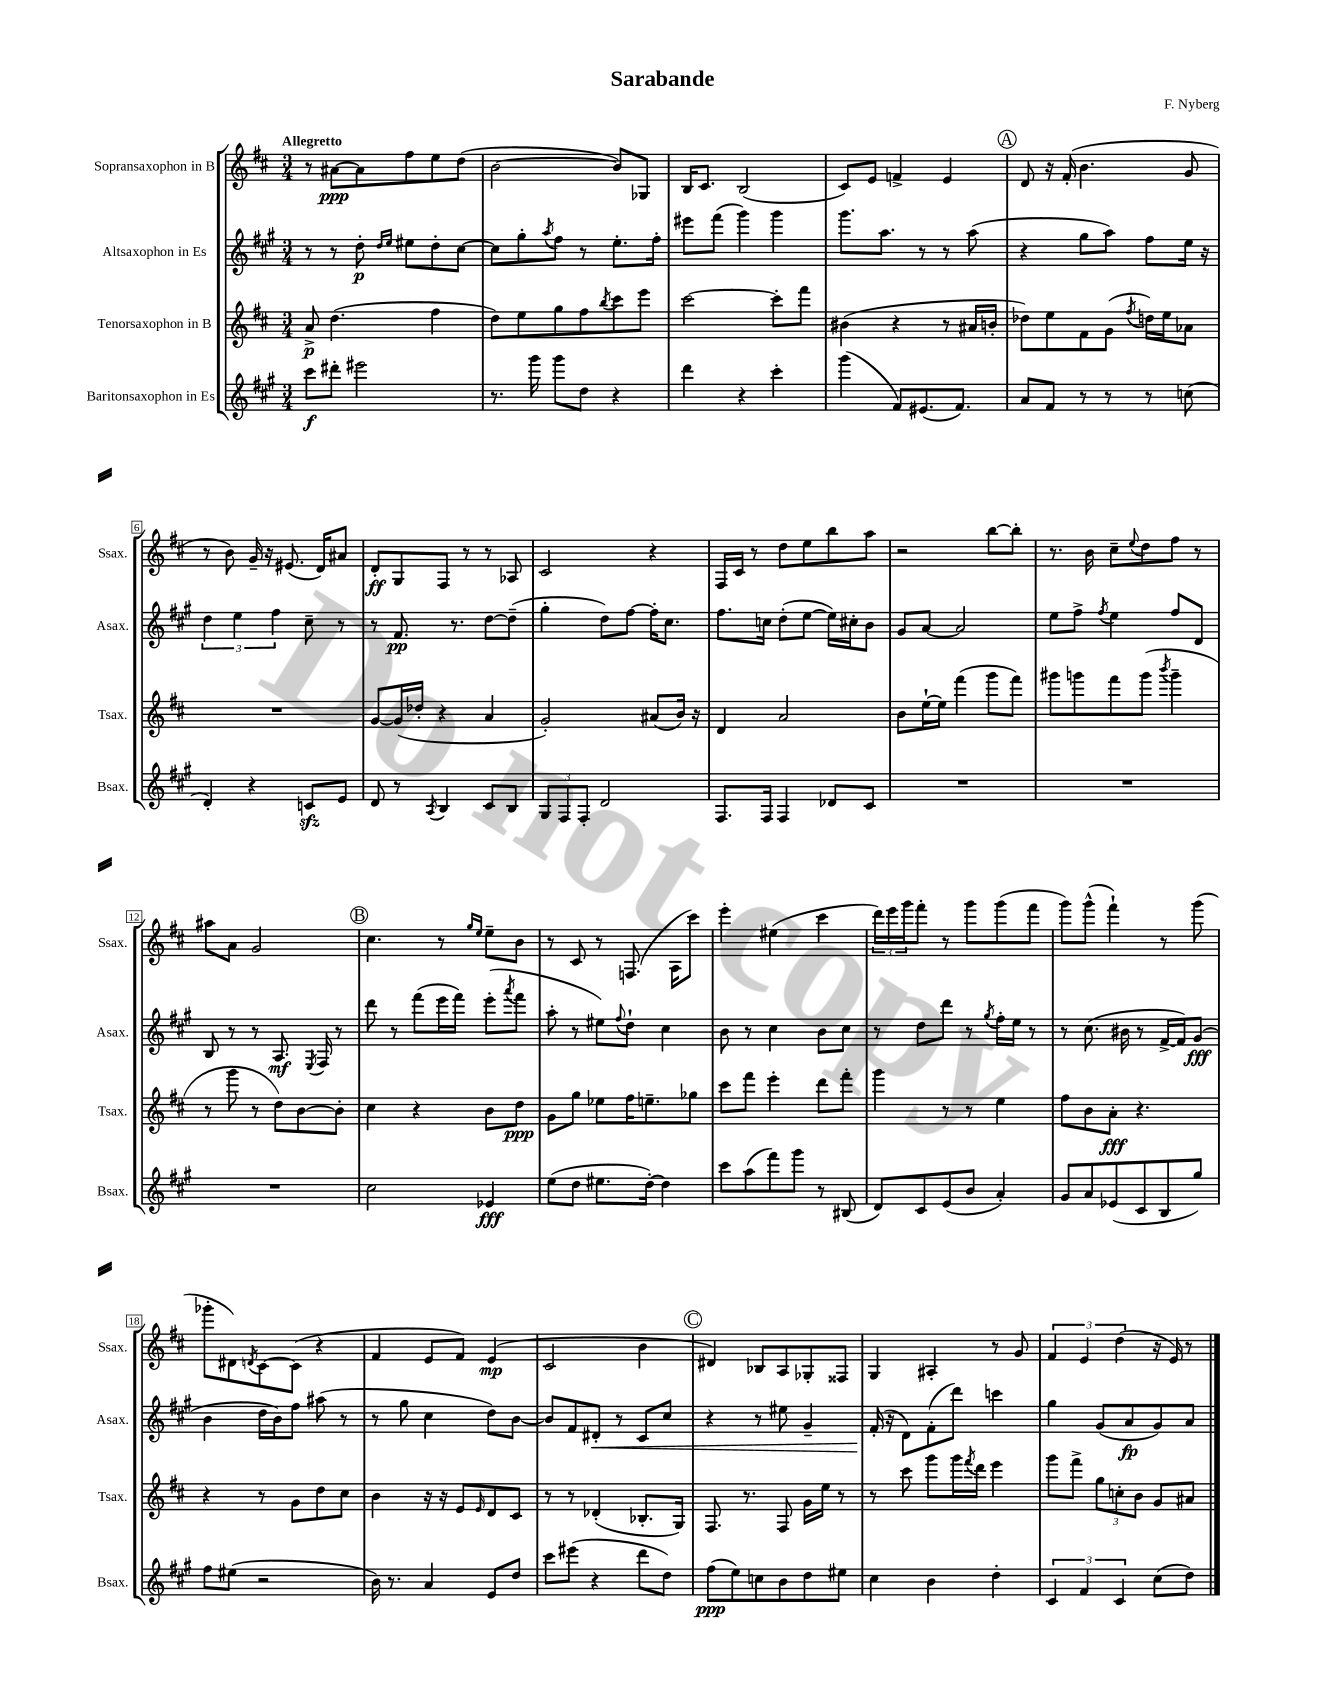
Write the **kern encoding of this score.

**kern	**kern	**kern	**kern
*staff4	*staff3	*staff2	*staff1
*clefG2	*clefG2	*clefG2	*clefG2
*k[f#c#g#]	*k[f#c#]	*k[f#c#g#]	*k[f#c#]
*M3/4	*M3/4	*M3/4	*M3/4
8ccc#	8a^	8r	8r
8ddd#'	(4.dd	8r	[8a#
2eee#	.	8dd'	8a#]
.	.	16qqdd	.
.	.	16qqee	.
.	.	8ee#	8ff#
.	4ff#	8dd'	8ee
.	.	[8cc#	(8dd
=	=	=	=
8.r	8dd)	8cc#]	[2b
.	8ee	8gg#'	.
16ggg#	.	.	.
.	.	8qaa	.
8ggg#	8gg	8ff#	.
8dd	8ff#	8r	.
.	8qbb	.	.
4r	8ccc#	8.ee'	8b])
.	8eee	.	8G-
.	.	16ff#'	.
=	=	=	=
4ddd	[2ccc#	8eee#	16B
.	.	.	8.c#
.	.	(8fff#	.
4r	.	4ggg#)	(2B
4ccc#'	8ccc#']	4ggg#	.
.	8fff#	.	.
=	=	=	=
(4ggg#	(4b#	8.ggg#	8c#)
.	.	.	8e
.	.	8.aa	.
8f#)	4r	.	4f^
(8.e#	.	8r	.
.	8r	8r	4e
8.f#)	.	.	.
.	16a#	(8aa	.
.	16b'	.	.
=	=	=	=
8a	8dd-)	4r	8d
8f#	8ee	.	16r
.	.	.	(16f#'
8r	8f#	8gg#	4.b
8r	(8g	8aa)	.
.	8qff#	.	.
8r	16dd)	8ff#	.
.	16ee	.	.
(8cc	8a-	16ee	8g
.	.	16r	.
=	=	=	=
4d')	2.r	6dd	8r
.	.	.	8b)
.	.	6ee	.
4r	.	.	16g~
.	.	.	16r
.	.	6ff#	.
.	.	.	(8.e#
8c	.	8cc#~	.
.	.	.	16d)
8e	.	8r	8a#
=	=	=	=
8d	[8g	8r	8d'
8r	(16g]	8.f#	8G
.	16dd-'	.	.
8qA	.	.	.
4B	4r	.	8F#
.	.	8.r	.
.	.	.	8r
8c#	4a	[8dd	8r
8B	.	(8dd~]	8A-
=	=	=	=
12G#	2g')	4gg#'	2c#
12F#	.	.	.
12F#'	.	.	.
2d	.	8dd)	.
.	.	[8ff#	.
.	(8a#	16ff#']	4r
.	.	8.cc#	.
.	16b)	.	.
.	16r	.	.
=	=	=	=
8.F#	4d	8.ff#	16F#
.	.	.	16c#
.	.	.	8r
16F#	.	16cc	.
4F#	2a	(8dd'	8dd
.	.	[8ee	8ee
8d-	.	16ee])	8bb
.	.	16cc#'	.
8c#	.	8b	8aa
=	=	=	=
2.r	8b	8g#	2r
.	[16ee`	[8a	.
.	16ee]	.	.
.	(4fff#	2a]	.
.	8ggg	.	[8bb
.	8fff#)	.	8bb']
=	=	=	=
2.r	8ggg#	8ee	8.r
.	8ggg	8ff#^	.
.	.	.	16b
.	.	8qff#	.
.	8fff#	4ee	8cc#~
.	.	.	8qqee
.	(8ggg	.	8dd
.	8qbbb	.	.
.	4ggg~	8ff#	8ff#
.	.	8d	8r
=	=	=	=
2.r	8r	8B	8aa#
.	8ggg	8r	8a
.	8r	8r	2g
.	8dd)	8.A	.
.	[8b	.	.
.	.	8qE	.
.	.	16F#	.
.	8b']	8r	.
=	=	=	=
2cc#	4cc#	8ddd	4.cc#
.	.	8r	.
.	4r	(8fff#	.
.	.	16eee	8r
.	.	16fff#)	.
.	.	.	16qqgg
.	.	.	16qqee
4e-	8b	(8eee'	8ee~
.	.	8qaaa	.
.	8dd	8fff#	8b
=	=	=	=
(8ee	8g	8aa'	8r
8dd	8gg	8r	8c#
8.ee#	8ee-	8ee#)	8r
.	.	8qqff#	.
.	16ff#	8dd`	(8.F
[16dd')	8.ee~	.	.
4dd]	.	4cc#	.
.	.	.	16A
.	8gg-	.	8ccc#)
=	=	=	=
8ccc#	8ccc#	8b	4eee'
(8aa	8fff#	8r	.
8fff#)	4eee'	4cc#	(4ee#
8ggg#	.	.	.
8r	8ddd	8b	4ccc#
(8B#	8fff#'	8cc#	.
=	=	=	=
8d)	4ggg	8r	24ddd)
.	.	.	24eee
.	.	.	24ggg
8c#	.	8dd	8fff#'
(8e	8r	8ddd	8r
8b	8r	8r	8ggg
.	.	8qgg#	.
4a')	4ee	16ff#'	(8ggg
.	.	16ee	.
.	.	8r	8fff#
=	=	=	=
8g#	8ff#	8r	8ggg)
8a	8b	(8.cc#	(8ggg^^
(8e-	8a'	.	4fff#`)
.	.	16b#	.
8c#	4.r	8r	.
8B	.	[16f#^	8r
.	.	16f#])	.
8gg#)	.	(8g#	(8ggg
=	=	=	=
8ff#	4r	4b	8ggg-'
(8ee#	.	.	8d#)
.	.	.	8qd
2r	8r	16dd	[8c#
.	.	16b)	.
.	8g	8ff#	(8c#]
.	8dd	(8aa#	4r
.	8cc#	8r	.
=	=	=	=
16b)	4b	8r	4f#
8.r	.	.	.
.	.	8gg#	.
4a	16r	4cc#	8e
.	16r	.	.
.	8e	.	8f#)
.	16qqe	.	.
8e	8d	8dd)	(4e
8dd	8c#	[8b	.
=	=	=	=
8ccc#	8r	8b]	2c#
(8eee#	8r	8f#	.
4r	(4d-'	8d#'	.
.	.	8r	.
8ddd	8.B-'	8c#	4b
8dd)	.	8cc#	.
.	16G)	.	.
=	=	=	=
(8ff#	8.F#	4r	4d#)
8ee)	.	.	.
.	8.r	.	.
8cc	.	8r	8B-
8b	8F#	8ee#	8A
8dd	16g	4g#~	8G-'
.	16ee	.	.
8ee#	8r	.	8F##
=	=	=	=
4cc#	8r	(16f#'	4G
.	.	16r	.
.	8ccc#	8d)	.
4b	8ggg	(8f#'	4A#'
.	16ggg	8ddd)	.
.	8qfff#	.	.
.	16ddd	.	.
4dd'	4eee	4ccc	8r
.	.	.	8g
=	=	=	=
6c#	8ggg	4gg#	6f#
.	8fff#^	.	.
6f#	.	.	6e
.	12gg	(8g#	.
6c#	12cc'	.	(6dd
.	.	8a	.
.	12b	.	.
(8cc#	8g	8g#)	16r
.	.	.	16e)
8dd)	8a#	8a	8r
==	==	==	==
*-	*-	*-	*-
